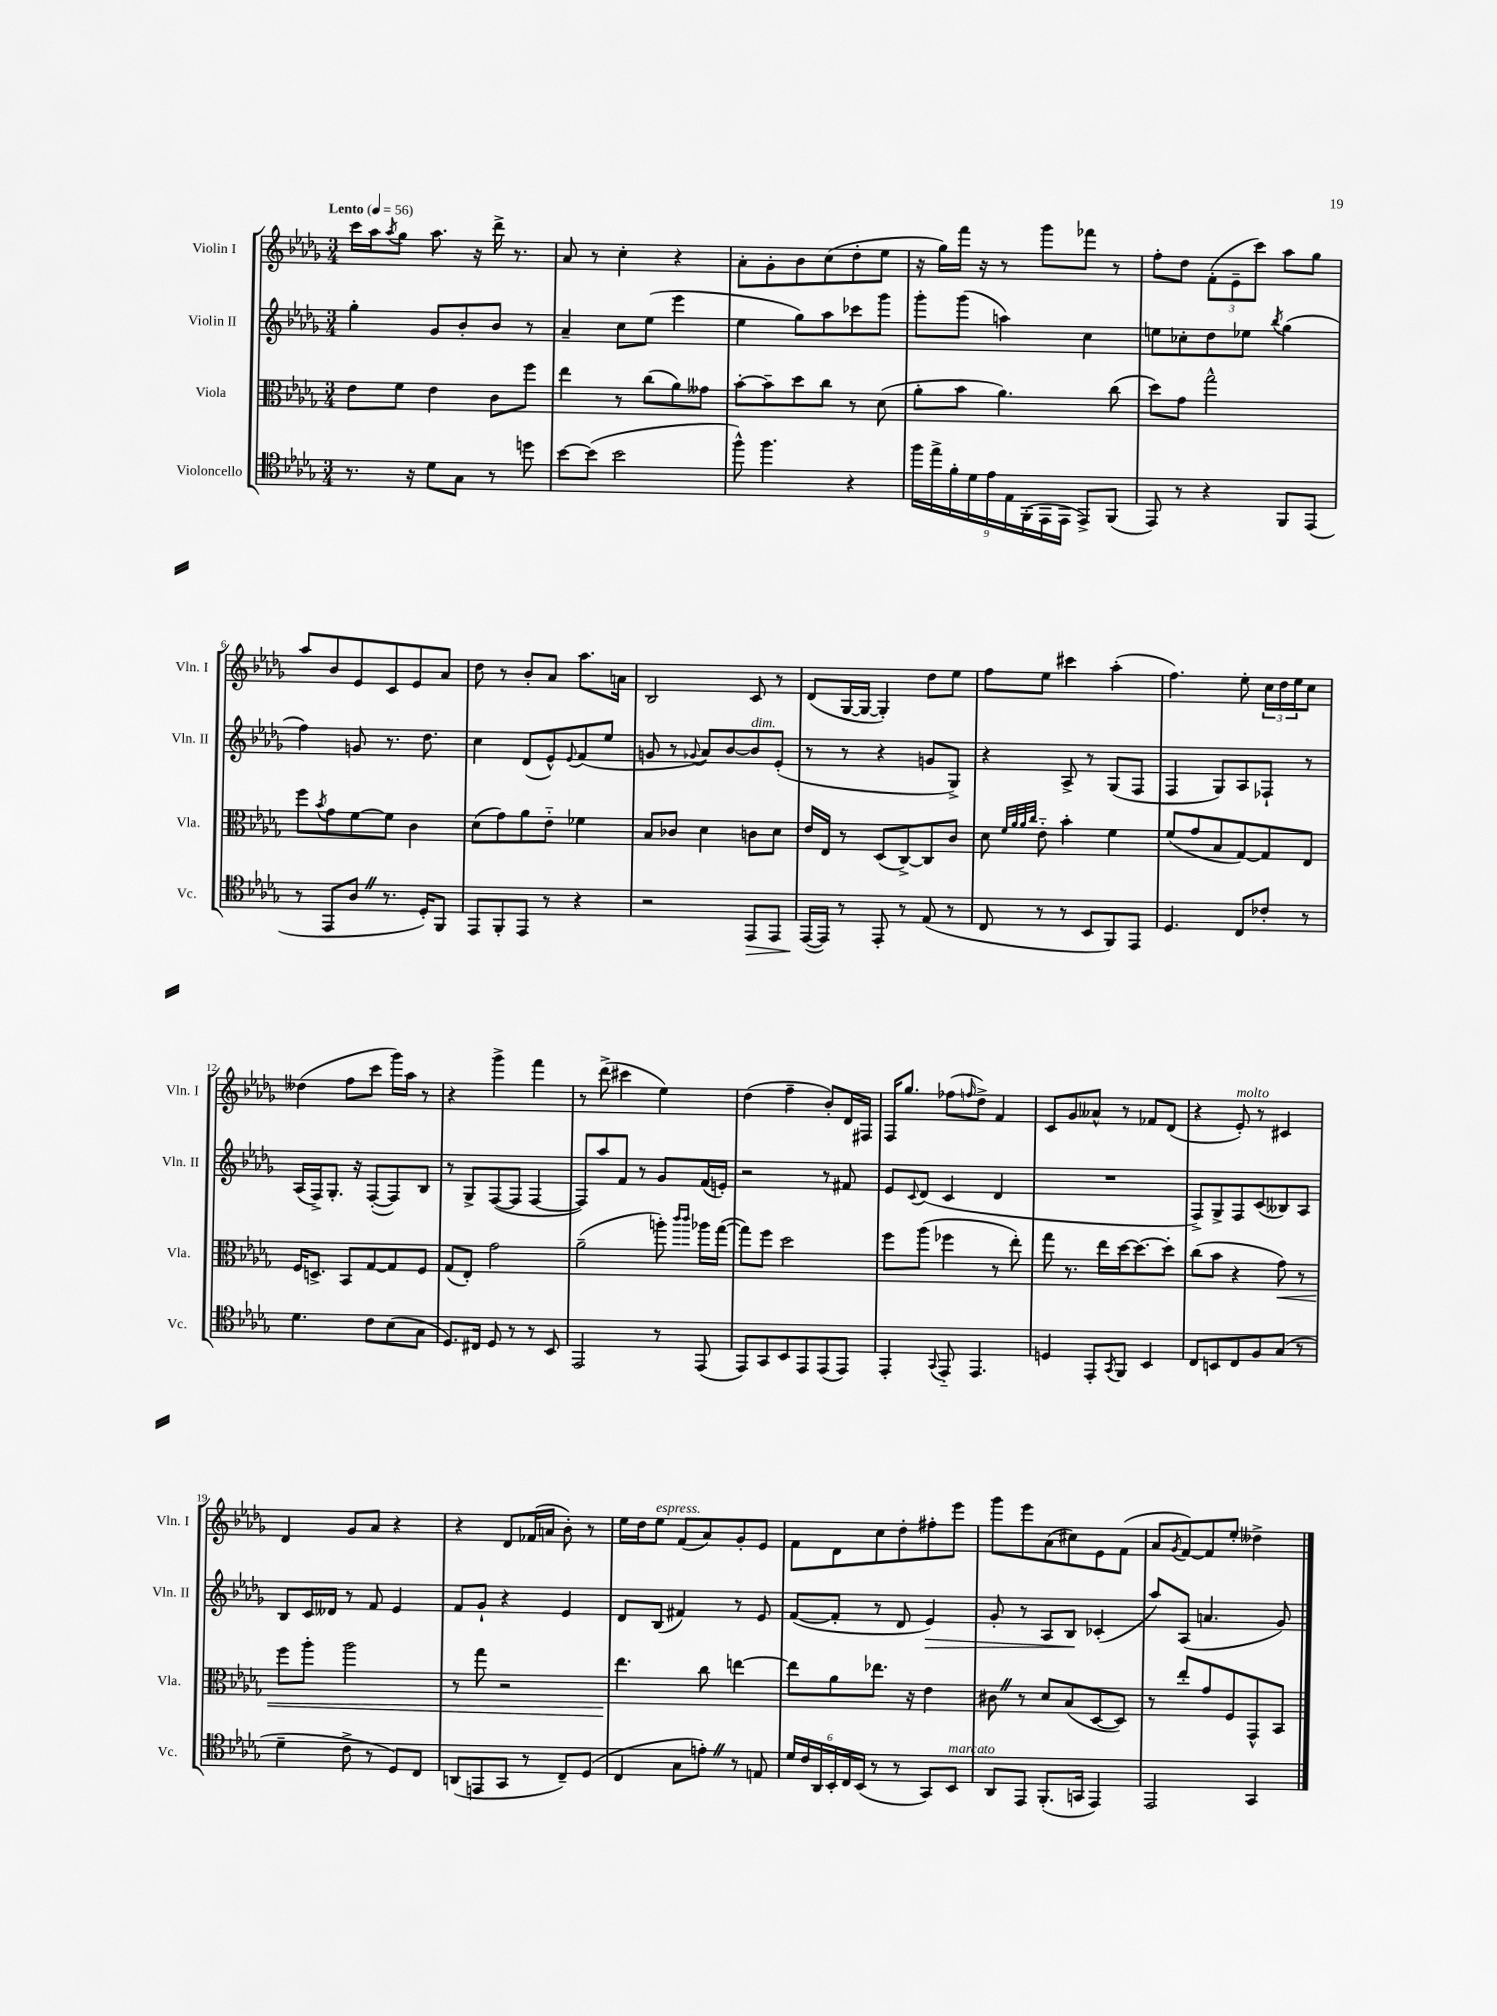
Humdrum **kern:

**kern	**kern	**kern	**kern
*staff4	*staff3	*staff2	*staff1
*clefC4	*clefC3	*clefG2	*clefG2
*k[b-e-a-d-g-]	*k[b-e-a-d-g-]	*k[b-e-a-d-g-]	*k[b-e-a-d-g-]
*M3/4	*M3/4	*M3/4	*M3/4
*MM56	*MM56	*MM56	*MM56
8.r	8e-	4gg-'	16ccc
.	.	.	16aa-
.	.	.	8qaa-
.	8f	.	8gg-
16r	.	.	.
8d-	4e-	8g-	8.aa-
8G-	.	8b-'	.
.	.	.	16r
8r	8c	8b-	16ddd-^
.	.	.	8.r
8dd	8ff	8r	.
=	=	=	=
[8b-	4ee-	4a-~	8a-
(8b-]	.	.	8r
2b-	8r	8cc	4cc'
.	(8cc	(8ee-	.
.	8a-)	4eee-	4r
.	8g--	.	.
=	=	=	=
8ff^^)	[8b-'	4ee-	8a-'
4.ff	8b-~]	.	8g-'
.	8dd-	8gg-)	8b-
.	8cc	8aa-	(8cc
4r	8r	8ccc-	8dd-'
.	(8d-	8ggg-	8ee-
=	=	=	=
18ff	8a-'	8ggg-'	16r
18ee-^	.	.	.
.	.	.	16gg-)
18f'	.	.	.
.	8b-	(8ggg-	16fff
18d-	.	.	.
.	.	.	16r
18e-	.	.	.
.	4.a-)	4aa)	8r
18E-	.	.	.
(18FF'	.	.	.
.	.	.	8ggg-
18EE-	.	.	.
18EE-	.	.	.
8EE-^)	.	4cc	8fff-
(8FF	(8cc	.	8r
=	=	=	=
8EE-)	8dd-)	8ee	8ff'
8r	8g-	8cc-'	8dd-
4r	2gg-^^	8dd-	(12f'
.	.	.	12e-~
.	.	8ee-	.
.	.	.	12ccc)
.	.	8qbb-	.
8FF	.	(4gg-	8aa-
(8EE-	.	.	8gg-
=	=	=	=
8r	8ff	4ff)	8aa-
.	8qb-	.	.
8EE-	8g-	.	8b-
8A-	[8f	8g	8e-
8.r	8f]	8.r	8c
.	4c	.	8e-
16D-')	.	8.dd-	.
8FF	.	.	8a-
=	=	=	=
8EE-	(8d-	4cc	8dd-
8FF'	8g-)	.	8r
8EE-	8a-	(8d-	8b-'
8r	8e-'~	8e-^^)	8a-
.	.	8qqe-	.
4r	4f-	(8f	8.aa-
.	.	8ee-	.
.	.	.	16a
=	=	=	=
2r	8B-	8g	2B-
.	8c-	8r	.
.	.	8qqg-	.
.	4d-	8a-)	.
.	.	[8b-	.
8EE-	8c	8b-]	8c
8EE-	8d-	(8e-'	8r
=	=	=	=
([16EE-	16e-	8r	(8d-
16EE-])	16E-	.	.
8r	8r	8r	[16G-
.	.	.	16G-_
8EE-'	(8D-	4r	4G-'])
8r	[8C^)	.	.
(8E-	8C]	8g	8dd-
8r	8c	8G-^)	8ee-
=	=	=	=
8C	8d-	4r	8ff
.	32qqf	.	.
.	32qqa-	.	.
.	32qqa-	.	.
.	32qqcc	.	.
8r	8e-'~	.	8ee-
8r	4b-'	8A-^	4ccc#
8BB-	.	8r	.
8FF)	4f	(8G-	(4aa-'
8EE-	.	8F	.
=	=	=	=
4.D-	(8f	4F	4.ff)
.	8g-	.	.
.	8B-	8G-)	.
8C	[8G-)	8A-	8ee-'
8c-'	8G-]	8F-`	24cc
.	.	.	24dd-
.	.	.	24ee-
8r	8E-	8r	8cc
=	=	=	=
4.d-	16F	(16A-	(4dd--
.	8.D^	16F^)	.
.	.	8.G-'	.
.	8BB-	.	8ff
.	.	16r	.
8c	[8G-	([8F'	8ccc
(8B-	8G-]	8F])	16ggg-)
.	.	.	16aa-
8G-	8F	8B-	8r
=	=	=	=
8.D-)	(8G-	8r	4r
.	8E-')	8G-^	.
16C#	.	.	.
8D-	2g-	([8F	4ggg-^
8r	.	8F]	.
8r	.	[4F	4fff
8BB-	.	.	.
=	=	=	=
2EE-	(2a-~	8F])	8r
.	.	8aa-	(8ddd-^
.	.	8f	4ccc#
.	.	8r	.
8r	8aa')	8g-	4ee-)
.	16qqccc	.	.
.	16qqccc	.	.
(8EE-	16aa-	(16f	.
.	([16gg-	16e')	.
=	=	=	=
8EE-)	8gg-])	2r	(4dd-
8GG-	8ff	.	.
8BB-	2dd-	.	4ff~
8EE-	.	.	.
(8EE-	.	8r	8b-')
8EE-)	.	8f#	16d-
.	.	.	16F#
=	=	=	=
4EE-'	8ff	8e-	16F
.	.	.	8.gg-
.	.	8qqc	.
.	(8aa-	(8d-	.
8qqGG-	.	.	.
8EE-'~	4ff-	4c	(8ff-
.	.	.	16qqff
4.EE-	.	.	8dd-^)
.	8r	4d-	4f
.	8ee-')	.	.
=	=	=	=
4D	8gg-	2.r	8c
.	8.r	.	8g-
8EE-'	.	.	8a--^^
.	16ee-	.	.
8qGG-	.	.	.
8FF	[16dd-	.	8r
.	8.dd-_	.	.
4BB-	.	.	8f-
.	8dd-']	.	(8d-
=	=	=	=
8C	(8cc	8F^)	4r
8BB	8b-	8G-^	.
8C	4r	8F	8e-')
8F	.	(8c	8r
(8G-	8g-)	8B--)	4c#
8r	8r	8A-	.
=	=	=	=
4d-~	8ff	8B-	4d-
.	8aa-'	16c	.
.	.	16d--	.
8c^	2aa-	8r	8g-
8r	.	8f	8a-
8D-)	.	4e-	4r
8C	.	.	.
=	=	=	=
(8AA	8r	8f	4r
8EE	8gg-	8g-`	.
8GG-	2r	4r	8d-
8r	.	.	(16f-
.	.	.	16a
8C~)	.	4e-	8b-')
(8D-	.	.	8r
=	=	=	=
4C	4.ee-	8d-	16ee-
.	.	.	16dd-
.	.	(8B-	8ee-
8G-	.	4f#)	(8f
8e')	8cc	.	8a-)
8r	[4ee	8r	8g-'
8E	.	8e-	8e-
=	=	=	=
24d-	8ee]	([8f	8f
24c	.	.	.
24AA-	.	.	.
24BB-'	8a-	8f']	8d-
24C	.	.	.
(24BB-	.	.	.
8r	8.ee-	8r	8cc
8r	.	8d-	8dd-'
.	16r	.	.
8GG-)	4e-	4e-)	8ff#'
8BB-	.	.	8eee-
=	=	=	=
8AA-	8c#	8g-'	8ggg-
8EE-	8r	8r	8eee-
(8.FF'	8d-	8A-	(8a-
.	(8B-	8B-	8cc#)
16GG	.	.	.
4EE-)	[8D-	(4c-'	8e-
.	8D-])	.	(8f
=	=	=	=
2EE-	8r	8aa-)	8a-
.	.	.	8qg-
.	8ee-'	(8A-	[8f)
.	8g-	4.a	8f]
.	8F	.	8ee-'
4GG-	8GG-^^	.	4dd--^
.	8BB-	8g-)	.
==	==	==	==
*-	*-	*-	*-
